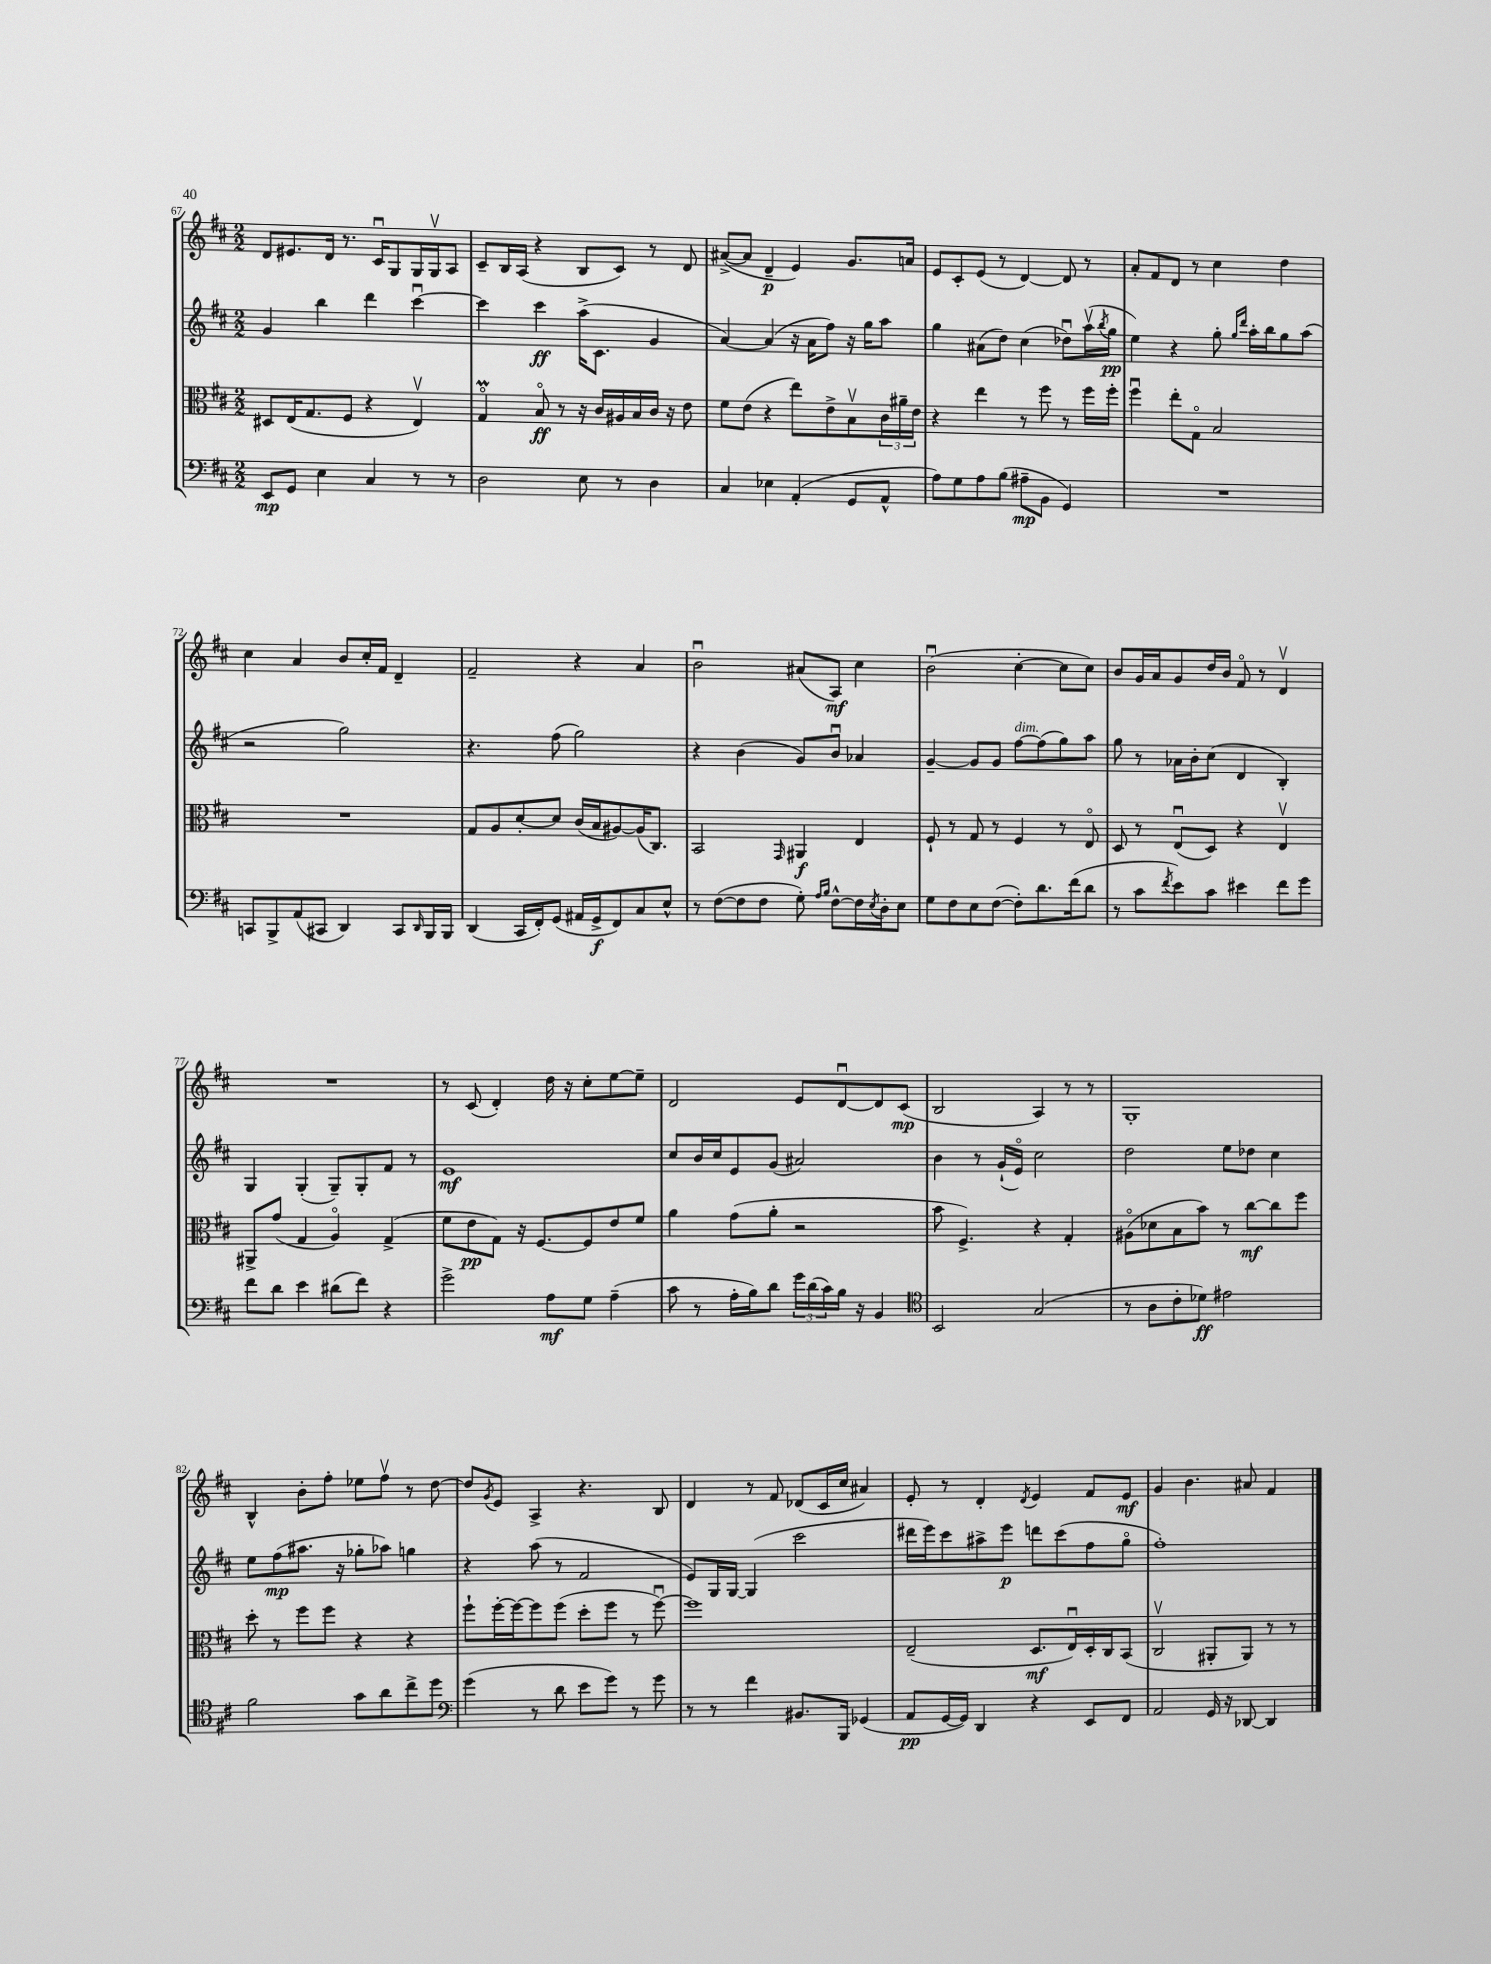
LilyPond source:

<<
\new StaffGroup <<
\new Staff = "s0" {
    \clef treble \key d \major \numericTimeSignature \time 2/2
    d'8 eis'8. d'16 r8. cis'16\downbow g8 g16 g16\upbow a8 |
    cis'8-- b16 a16( r4 b8 cis'8) r8 d'8 |
    ais'8~->( ais'8 d'4--\p e'4) g'8. a'16 |
    e'8 cis'8-. e'8( r8 d'4~) d'8 r8 |
    a'8-. fis'8 d'8 r8 cis''4 d''4 |
    cis''4 a'4 b'8 cis''16-. fis'16 d'4-- |
    fis'2-- r4 a'4 |
    b'2\downbow ais'8( a8\mf) cis''4 |
    b'2\downbow( cis''4~-. cis''8 cis''8) |
    b'8 g'16 a'16 g'8 d''16 b'16 fis'8\flageolet r8 d'4\upbow |
    R1 |
    r8 cis'8( d'4-.) d''16 r16 cis''8-. e''8~ e''8-- |
    d'2 e'8 d'8~\downbow d'8 cis'8\mp( |
    b2 a4) r8 r8 |
    g1-. |
    b4-^ b'8-. fis''8-. ees''8 fis''8\upbow r8 d''8~ |
    d''8 \acciaccatura { g'8 } e'8 a4-> r4. b8 |
    d'4 r8 fis'8 des'8( cis'16 cis''16 ais'4) |
    e'8-. r8 d'4-. \acciaccatura { d'8 } e'4 fis'8 e'8\mf |
    g'4 b'4. ais'8 fis'4 \bar "|." |
}
\new Staff = "s1" {
    \clef treble \key d \major \numericTimeSignature \time 2/2
    g'4 b''4 d'''4 cis'''4~\downbow |
    cis'''4 cis'''4\ff a''16->( cis'8. g'4 |
    a'4~) a'4( r16 a'16 fis''8) r16 g''16 a''8 |
    g''4 ais'8( d''8) cis''4( des''8\downbow) a''16\upbow( \acciaccatura { b''8 } g''16\pp |
    e''4) r4 g''8-. \grace { g''16 d'''16 } a''16-. b''16 g''8 a''8( |
    r2 g''2) |
    r4. fis''8( g''2) |
    r4 b'4( g'8) b'8\downbow aes'4 |
    g'4~-- g'8 g'8 fis''8~^\markup { \italic "dim." } fis''8( g''8) a''8 |
    g''8 r8 aes'16 b'16-. cis''8( d'4 b4-.) |
    g4 g4-.( g8--) g8-. fis'8 r8 |
    e'1\mf |
    cis''8 b'16 cis''16 e'8 g'8( ais'2) |
    b'4 r8 g'16-!( e'16\flageolet) cis''2 |
    d''2 e''8 des''8 cis''4 |
    e''8 fis''8\mp( ais''8. r16 ges''8-. aes''8) g''4 |
    r4 a''8( r8 fis'2 |
    e'8) g16 g16~ g4( cis'''2 |
    dis'''16 e'''16) cis'''8 ais''8-> e'''8\p d'''8 cis'''8( fis''8 g''8\flageolet |
    fis''1-.) \bar "|." |
}
\new Staff = "s2" {
    \clef alto \key d \major \numericTimeSignature \time 2/2
    dis8 e16( g8. fis8 r4 e4\upbow) |
    g4\flageolet\prall b8\flageolet\ff r8 r16 cis'16 ais16 b16 cis'16 r16 e'8 |
    fis'8 e'8( r4 e''8) e'8-> b8\upbow \tuplet 3/2 { cis'16 ais'16-- e'16 } |
    r4 e''4 r8 fis''8 r8 fis''16 fis''16-. |
    fis''4\downbow e''8-. g8\flageolet b2 |
    R1 |
    g8 a8 d'8~-. d'8 cis'16( b16 ais8~) ais16( cis8.) |
    b,2 \grace { g,16 } ais,4\f e4 |
    fis8-! r8 g8 r8 fis4 r8 e8\flageolet |
    d8 r8 e8\downbow( d8) r4 e4\upbow |
    ais,8-> g'8( g4 a4\flageolet) g4->( |
    fis'8 e'8\pp g8) r16 fis8.~ fis8 e'8 fis'8 |
    a'4 g'8( a'8-. r2 |
    b'8 fis4.->) r4 g4-. |
    ais8\flageolet( des'8 b8 b'8) r8 cis''8~\mf cis''8 fis''8 |
    d''8-. r8 fis''8 fis''8 r4 r4 |
    fis''8-! fis''16~-. fis''16~ fis''8 fis''8( d''8-. fis''8 r8 fis''8~\downbow) |
    fis''1 |
    e2--( d8.\mf e16\downbow) d16-. cis16 b,8( |
    cis2\upbow ais,8-. ais,8) r8 r8 \bar "|." |
}
\new Staff = "s3" {
    \clef bass \key d \major \numericTimeSignature \time 2/2
    e,8\mp g,8 e4 cis4 r8 r8 |
    d2 e8 r8 d4 |
    cis4 ees4 a,4-.( g,8 a,8-^ |
    a8) g8 a8 b8( ais8--\mp b,8 g,4) |
    R1 |
    c,8 b,,8-> a,8( cis,8 d,4) cis,8 \grace { d,16 } b,,16 b,,16 |
    d,4( cis,16 fis,16-.) g,8( ais,16 g,16->\f fis,8) cis8 e8-^ |
    r8 fis8~( fis8 fis8 g8-.) \grace { a16 b16 } fis8~-^ fis16 \acciaccatura { e8 } d16-. e8 |
    g8 fis8 e8 fis8~( fis8-.) d'8. fis'16( d'8 |
    r8 cis'8 \acciaccatura { fis'8 } e'8) cis'8 eis'4 fis'8 g'8 |
    fis'8 d'8 e'4 dis'8( fis'8) r4 |
    g'2-> a8\mf g8 a4--( |
    cis'8 r8 a16-. b16) d'8 \tuplet 3/2 { g'16 d'16( cis'16) } b16 r16 b,4 |
    \clef tenor b,2 g2( |
    r8 a8 cis'8-. des'8\ff) eis'2 |
    fis'2 g'8 a'8 cis''8-> d''8 |
    \clef bass g'4( r8 d'8 e'8 g'8) r8 g'8 |
    r8 r8 fis'4 bis,8. b,,16 ges,4( |
    a,8\pp g,16~ g,16) d,4 r4 e,8 fis,8 |
    a,2 g,16 r16 des,8~ des,4 \bar "|." |
}
>>
>>
\layout { \context { \Score currentBarNumber = #67 } }
